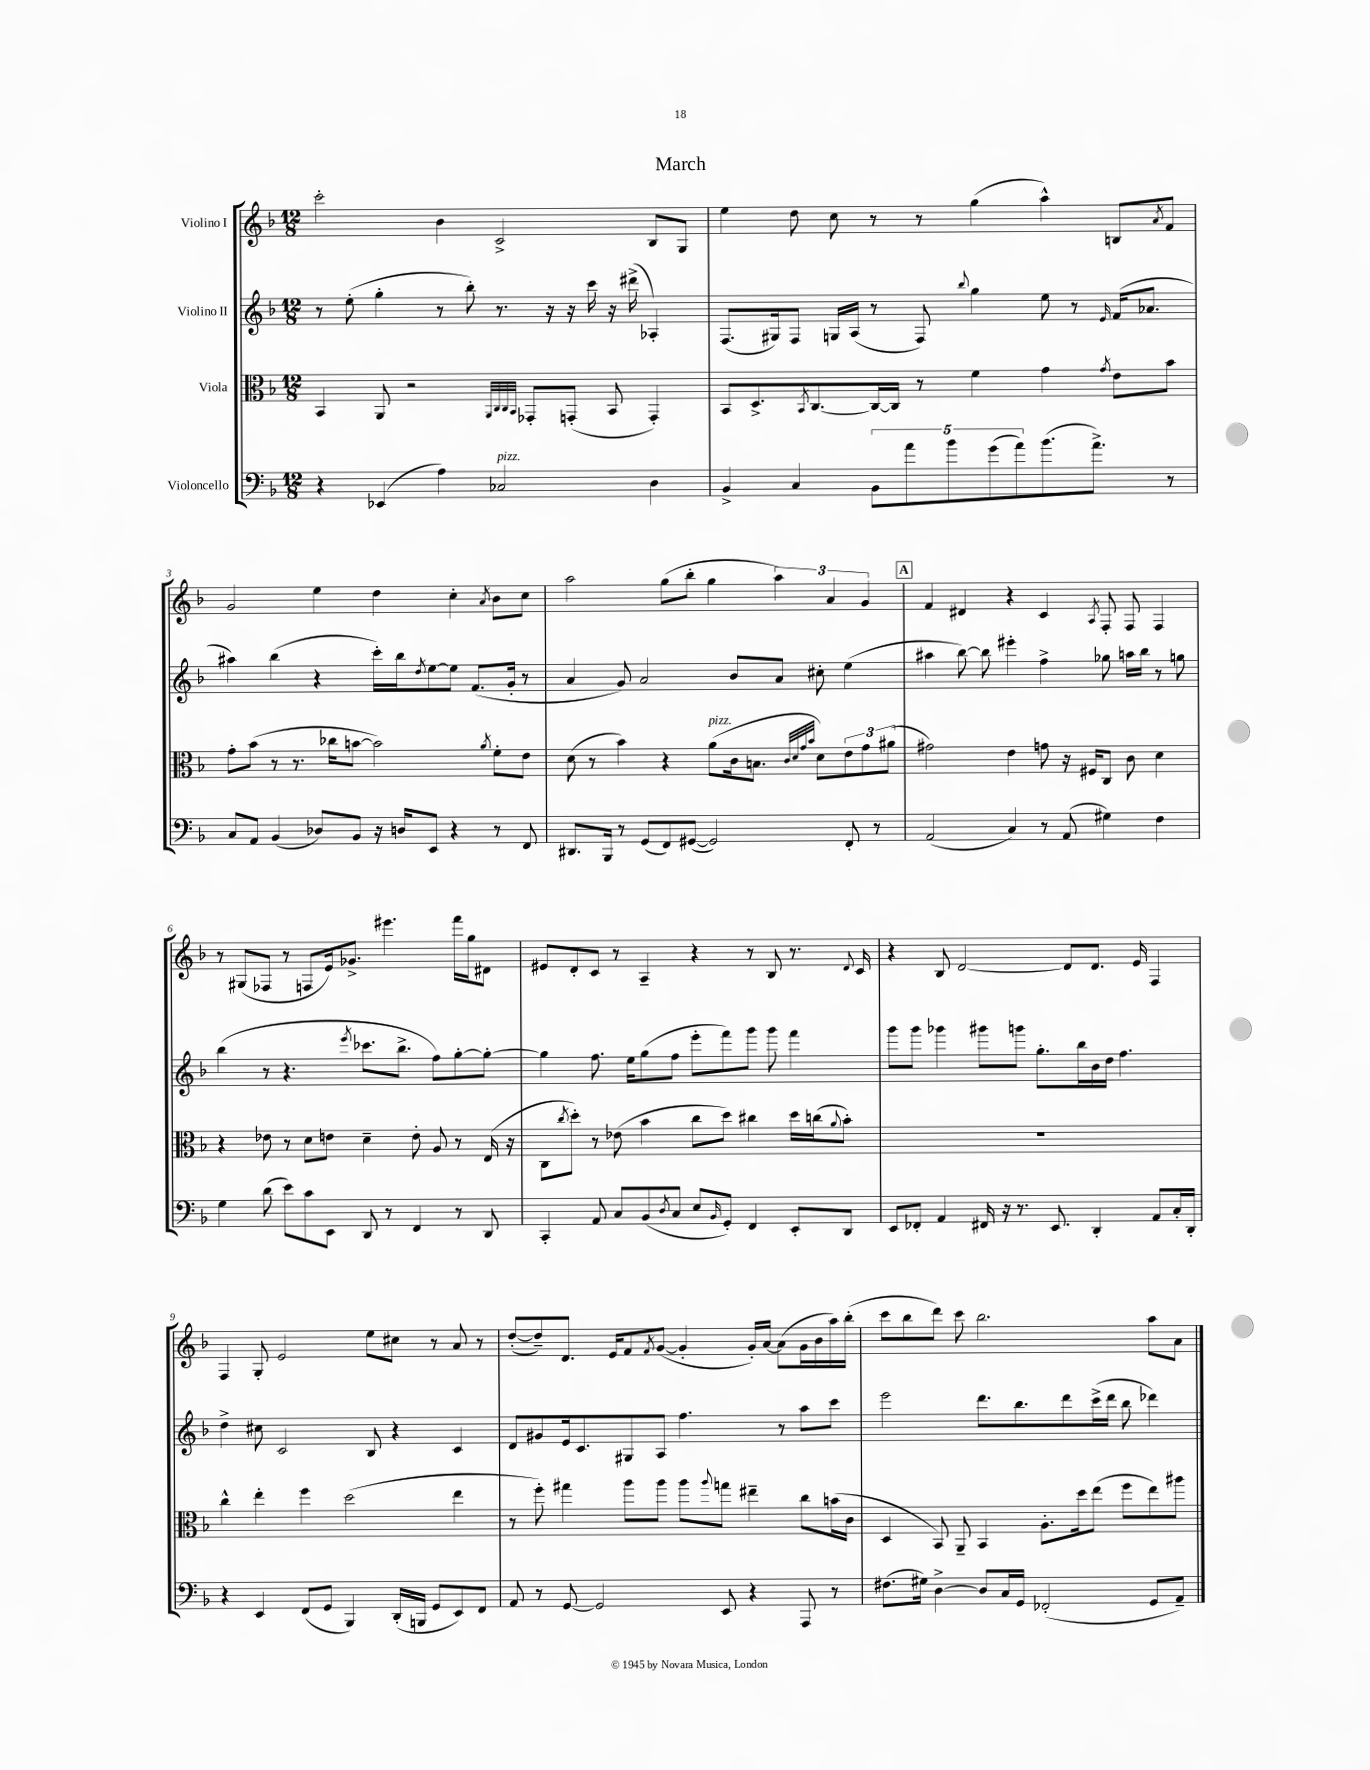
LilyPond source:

\header { title = "March" }
<<
\new StaffGroup <<
\new Staff = "s0" \with { instrumentName = "Violino I" } {
    \clef treble \key f \major \numericTimeSignature \time 12/8
    c'''2-. bes'4 c'2-> bes8 g8 |
    e''4 d''8 c''8 r8 r8 g''4( a''4-^) b8 \acciaccatura { a'8 } f'8 |
    g'2 e''4 d''4 c''4-. \acciaccatura { a'8 } bes'8 c''8 |
    a''2 g''8( bes''8-. g''4 \tuplet 3/2 { a''4) a'4 g'4 } |
    \mark \markup { \box "A" } f'4 dis'4 r4 c'4 \acciaccatura { a8 } f8-. f8 f4 |
    r8 gis8( fes8 r8 f8 e'16) ges'8.-> eis'''4. f'''16 g''16 dis'8 |
    eis'8 d'8-. c'8 r8 a4-- r4 r8 bes8 r8. \appoggiatura { d'8 } c'16 |
    r4 bes8 d'2~ d'8 d'8. e'16 f4 |
    f4 g8-. e'2 e''8 cis''8 r8 a'8 r8 |
    d''8~-.( d''8--) d'8. e'16 f'8 \acciaccatura { f'8 } g'8~( g'4-. g'16-.) a'16~ a'8( g'16 bes'16 a''16) bes''16-.( |
    c'''8 bes''8 d'''8) c'''8 bes''2. a''8 a'8 \bar "|." |
}
\new Staff = "s1" \with { instrumentName = "Violino II" } {
    \clef treble \key f \major \numericTimeSignature \time 12/8
    r8 e''8-.( g''4-. r8 bes''8-.) r8. r16 r16 c'''16 r16 dis'''16->( aes4-.) |
    f8.( gis16) f8 g16 a16( r8 f8) \appoggiatura { bes''8 } g''4 e''8 r8 \grace { e'16 } f'16( aes'8. |
    ais''4) bes''4( r4 c'''16-.) bes''16 \acciaccatura { d''8 } e''8~ e''8 f'8.( g'16-. r8 |
    a'4 g'8) a'2 bes'8 a'8 cis''8-. e''4( |
    \mark \markup { \box "A" } ais''4 bes''8~) bes''8 eis'''4-. f''4-> ges''8 a''16 bes''16 r8 g''8 |
    bes''4( r8 r4. \acciaccatura { e'''8 } ces'''8. bes''8.-> f''8) g''8~-. g''8~-. |
    g''4 f''8. e''16 g''8( f''8 e'''8-. f'''8) g'''8 g'''8 f'''4 |
    g'''8 g'''8 ges'''4 gis'''8 g'''8 g''8.-. bes''16 bes'16 d''16 f''4. |
    d''4-> cis''8 c'2 bes8 r4 c'4 |
    d'8 gis'8 e'16 c'8. gis8 a8 f''4. r8 a''8 c'''8 |
    e'''2 d'''8. bes''8. d'''8 c'''16->( d'''16 bes''8 des'''4) \bar "|." |
}
\new Staff = "s2" \with { instrumentName = "Viola" } {
    \clef alto \key f \major \numericTimeSignature \time 12/8
    bes,4 a,8 r2 \grace { a,32 c32 c32 bes,32 } ges,8-. g,8-.( bes,8 g,4-.) |
    bes,8 d8.-> \acciaccatura { bes,8 } c8.~ c16~ c16 r8 f'4 g'4 \acciaccatura { g'8 } e'8 bes'8 |
    g'8-. bes'8( r8 r8. ces''16 b'8~ b'2) \acciaccatura { a'8 } f'8-. e'8 |
    d'8( r8 bes'4) r4 a'8^\markup { \italic "pizz." }( c'16 b8. \grace { c'32 d'32 g'32 bes'32 } d'8) \tuplet 3/2 { e'8 g'8 ais'8( } |
    \mark \markup { \box "A" } gis'2) e'4 g'8 r16 fis16 c8 c'8 d'4 |
    r4 ees'8 r8 d'8 e'8 d'4-- e'8-. a8 r8 e16( r16 |
    c8 \acciaccatura { c''8 } d''8-.) r8 ees'8( bes'4 c''8 d''8) cis''4 d''16 c''16( \appoggiatura { a'8 } bes'8-.) |
    R1. |
    c''4-^ e''4-. f''4 d''2( e''4 |
    r8 f''8-.) gis''4 a''8 a''8 a''8 \appoggiatura { a''8 } g''8 eis''4-- c''8 b'16( c'16 |
    d4 bes,8) a,8-- bes,4 a8.-. d''16 e''8( f''8 e''8) ais''8 \bar "|." |
}
\new Staff = "s3" \with { instrumentName = "Violoncello" } {
    \clef bass \key f \major \numericTimeSignature \time 12/8
    r4 ees,4( a4) ces2^\markup { \italic "pizz." } d4 |
    bes,4-> c4 \tuplet 5/4 { bes,8 a'8 bes'8 g'8( a'8) } bes'8.( a'8.->) r8 |
    c8 a,8 bes,4( des8) bes,8 r16 d16 e,8 r4 r8 f,8 |
    dis,8. bes,,16 r8 g,8( f,8) gis,8~( gis,2) f,8-. r8 |
    \mark \markup { \box "A" } a,2( c4) r8 a,8( gis4) f4 |
    g4 d'8( e'8) c'8 e,8 d,8 r8 f,4 r8 d,8 |
    c,4-. a,8 c8 bes,8( \acciaccatura { d8 } c8 e8 \grace { bes,16 } g,8-.) f,4 e,8-. d,8 |
    e,8 fes,8-. a,4 fis,16 r16 r8. e,8. d,4-. a,8 c16-. d,16-. |
    r4 e,4 f,8( g,8 bes,,4) d,16-.( b,,16 g,8 e,8) f,8 |
    a,8 r8 g,8~ g,2 e,8 r4 a,,8 r8 |
    fis8.( gis16) d4~-> d8 c16 g,16 fes,2-.( g,8 a,8--) \bar "|." |
}
>>
>>
